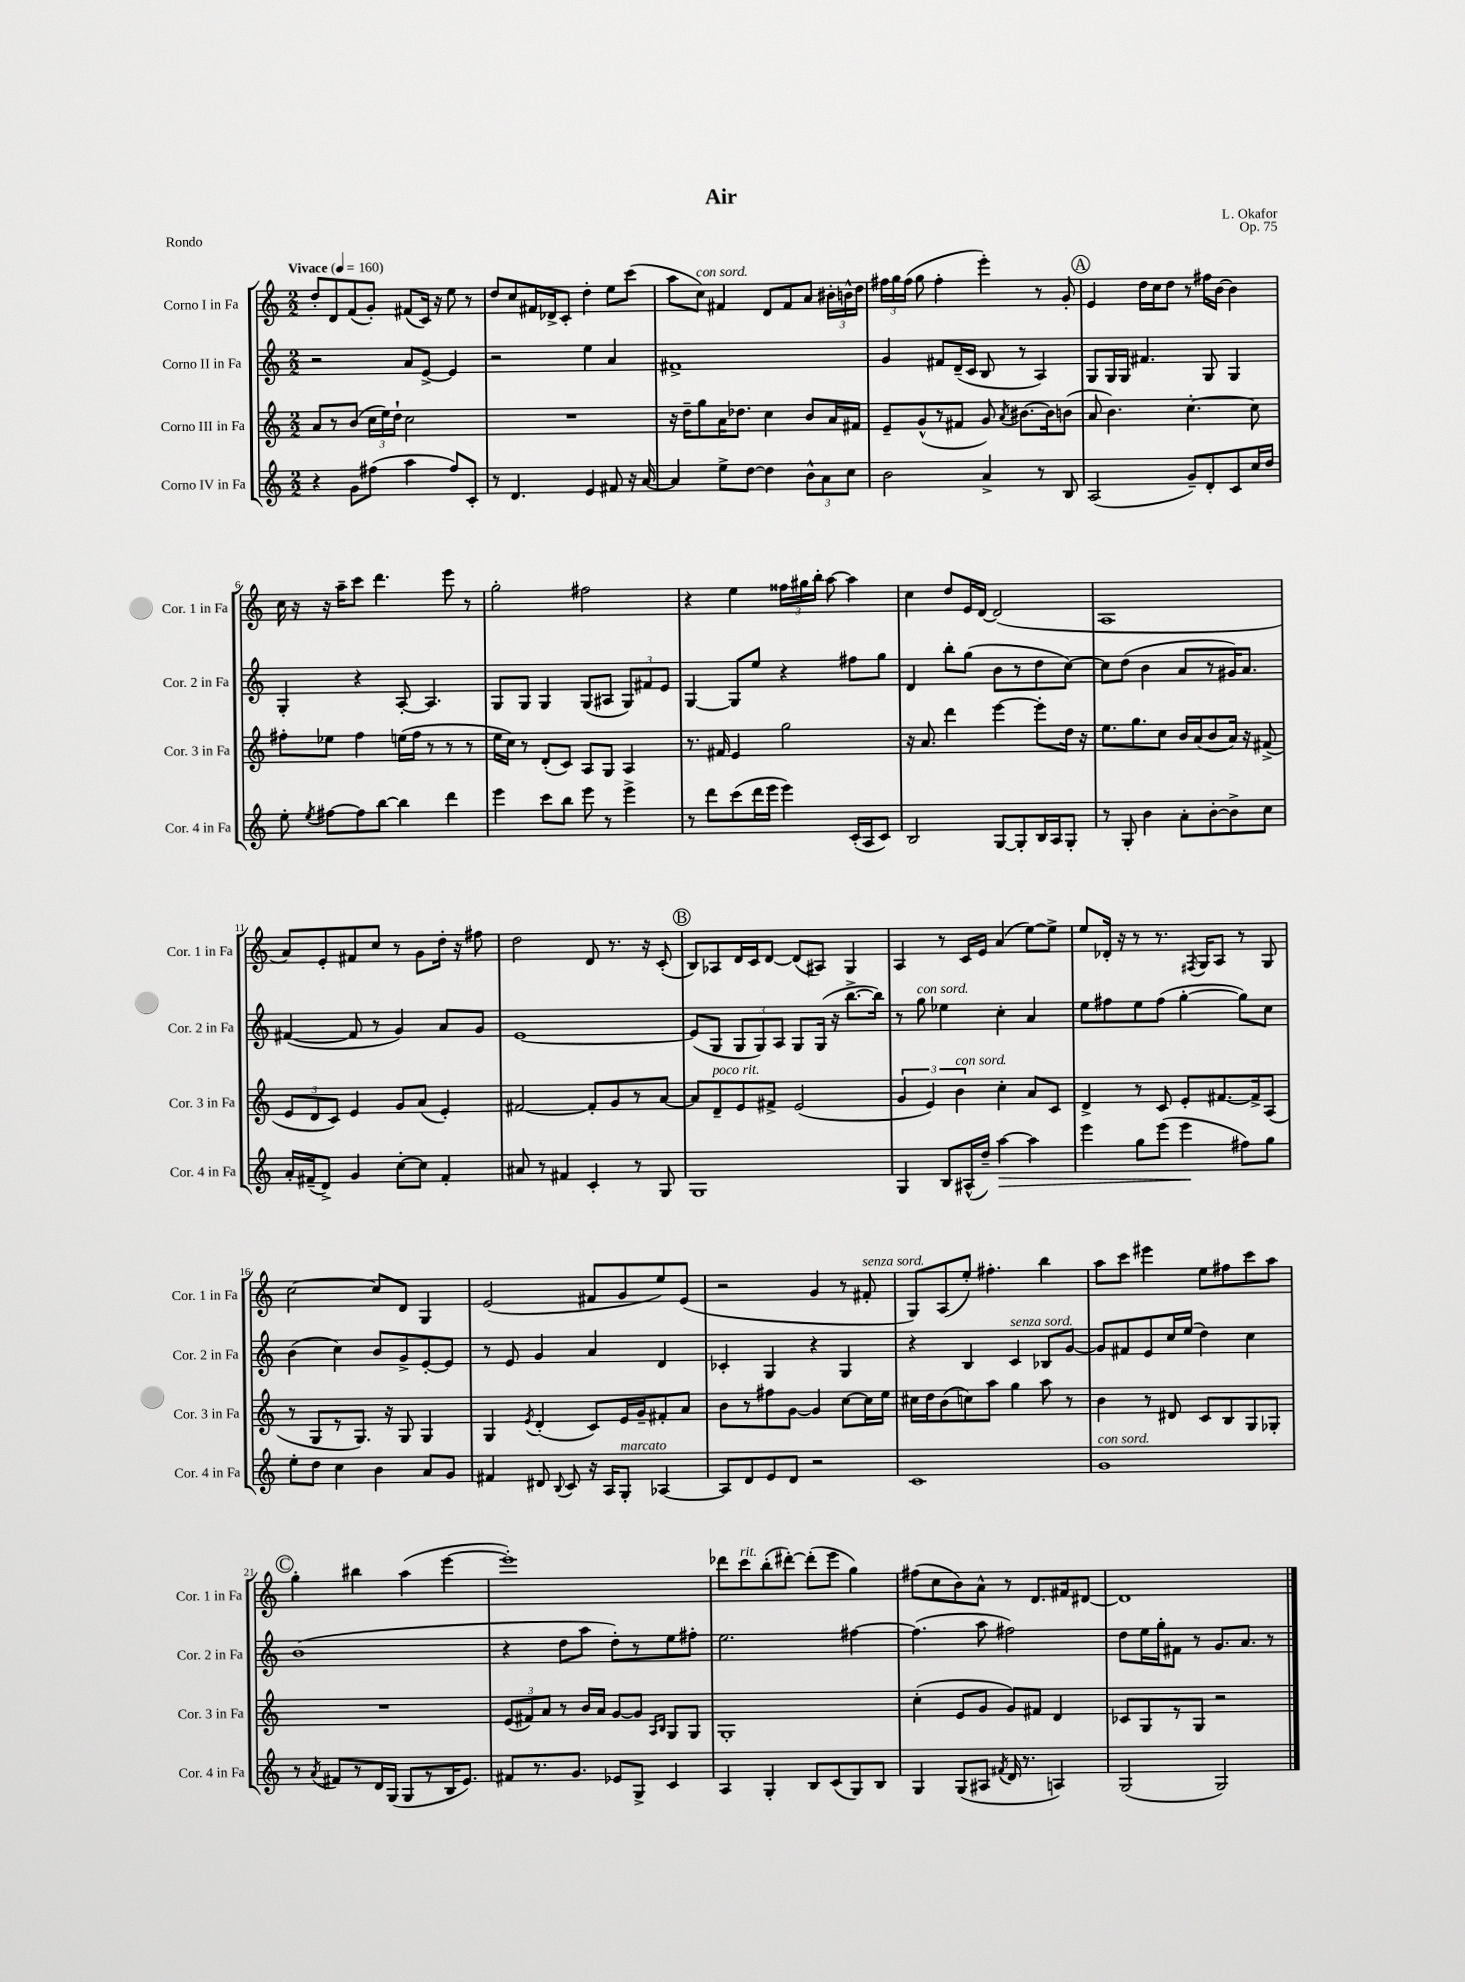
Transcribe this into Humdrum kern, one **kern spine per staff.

**kern	**kern	**kern	**kern
*staff4	*staff3	*staff2	*staff1
*clefG2	*clefG2	*clefG2	*clefG2
*k[]	*k[]	*k[]	*k[]
*M2/2	*M2/2	*M2/2	*M2/2
*MM160	*MM160	*MM160	*MM160
4r	8a	2r	8dd'
.	8r	.	8d
8g	(8b	.	(8f
(8ff#	24cc	.	8g')
.	24ee)	.	.
.	24dd`	.	.
4aa	2cc	8a	(8f#
.	.	[8e^	16c)
.	.	.	16r
8ff#)	.	4e]	8ee
8c'	.	.	8r
=	=	=	=
8r	1r	2r	8dd
4.d	.	.	8cc
.	.	.	16f#
.	.	.	16d-^
.	.	.	8c'
4e	.	4ee	4dd'
8f#	.	4a	8ee
16r	.	.	(8ccc
[16a	.	.	.
=	=	=	=
4a]	16r	1f#^	8aa
.	16dd~	.	.
.	8gg	.	8cc)
8ee^	16a	.	4f#
.	8.dd-	.	.
[8dd	.	.	.
4dd]	4cc	.	8d
.	.	.	8f#
12b^^	8b	.	8a
12a	.	.	.
.	16a	.	24b#'
12cc	.	.	24b^^
.	16f#	.	.
.	.	.	24dd
=	=	=	=
2b	8e~	4g	24ff#
.	.	.	24gg
.	.	.	(24ff#
.	(8g^^	.	8gg
.	8r	8f#	4ff#'
.	8f#	(16d~	.
.	.	16c	.
4a^	8g)	8B	4eee')
.	8qa	.	.
.	[8.b#	8r	.
8r	.	4A)	8r
.	16b#]	.	.
8B	(8b	.	8g'
=	=	=	=
(2A	8a	8G	4e
.	4.b)	16G	.
.	.	16G	.
.	.	4.f#	16dd
.	.	.	16cc
.	.	.	8dd
8g~)	[4.cc'	.	8r
8d'	.	8G	16ff#
.	.	.	[16b
8c	.	4G	4b]
16cc	8cc]	.	.
16dd	.	.	.
=	=	=	=
8ee'	8ff#'	4G'	16cc
.	.	.	16r
8qee	.	.	.
[8ff#	8ee-	.	16r
.	.	.	16aa~
8ff#]	4ff#	4r	8ccc
[8bb	.	.	4.ddd
4bb]	(16ee	[8A'	.
.	16ff#	.	.
.	8r	4.A]	.
4ddd	8r	.	8eee
.	8r	.	8r
=	=	=	=
4eee	16ee	8G	2gg'
.	16cc)	.	.
.	8r	8G	.
8ccc	(8d'	4G	.
8bb	8c)	.	.
8eee	8A	(8G	2ff#
8r	8G	8A#	.
4eee^	4A	12G)	.
.	.	12f#	.
.	.	12e	.
=	=	=	=
8r	8.r	[4G	4r
8ddd	.	.	.
.	16f#	.	.
(8ccc	4e	8G]	4ee
16ddd	.	8ee	.
16eee	.	.	.
4eee)	2gg	4r	24ff##
.	.	.	24gg#
.	.	.	24bb'
.	.	.	[8aa
(16c'	.	8ff#	4aa]
16A	.	.	.
8c)	.	8gg	.
=	=	=	=
2B	16r	4d	4cc
.	8.a	.	.
.	4ddd	8bb'	8dd
.	.	(8gg	16e
.	.	.	[16d
[8G	[4eee	8b	(2d]
8G']	.	8r	.
16B	8eee']	8dd	.
16A	.	.	.
8G'	16dd	[8cc)	.
.	16r	.	.
=	=	=	=
8r	8.ee	8cc]	1A
8G'	.	(8dd	.
.	8.gg	.	.
4b	.	4b	.
.	8cc	.	.
8a'	16b	8a	.
.	(16a	.	.
[8b'	8b	8r	.
8b^]	16a)	16g#)	.
.	16r	8.a	.
8cc	(8f#^	.	.
=	=	=	=
16a'	12e	([4f#	8a)
(16f#~	.	.	.
.	12d	.	.
8d^)	.	.	8e'
.	12c)	.	.
4g	4e	8f#]	8f#
.	.	8r	8cc
[8cc'	8g	4g)	8r
8cc]	(8a	.	8g
4f#'	4e')	8a	16dd'
.	.	.	16r
.	.	8g	8ff#
=	=	=	=
8a#	[2f#	[1e	2dd
8r	.	.	.
4f#	.	.	.
4c'	8f#']	.	8d
.	8g	.	8.r
8r	8r	.	.
.	.	.	16r
8G	[8a	.	(8c'
=	=	=	=
1G	8a]	(8e]	8B)
.	8d~	8G	8A-
.	8e	12G	16d
.	.	.	16c
.	.	12G)	.
.	8f#^	.	[8d
.	.	12A	.
.	(2e	8G	(8d]
.	.	(16G	8A#)
.	.	16r	.
.	.	[8.bb^	4G
.	.	16bb])	.
=	=	=	=
4G	6g	8r	4A
.	.	8gg	.
.	6e)	.	.
8B	.	4ee-	8r
.	6b	.	.
(16A#^^	.	.	16c
16dd~)	.	.	16e
[4aa	4cc'	4cc'	(4a
4aa]	8a	4a	[8ee)
.	8c	.	8ee^]
=	=	=	=
4eee	4d^	8ee	8ee
.	.	8ff#	16d-'
.	.	.	16r
8gg	8r	8ee	8r
(8eee	8c	(8ff#	8.r
4eee	8e'	[4gg'	.
.	.	.	8qF#
.	.	.	16G
.	[8.f#	.	8A
8ff#)	.	8gg])	8r
.	16f#^]	.	.
8gg	(8A	8cc	8G
=	=	=	=
8ee'	8r	(4b	[2cc
8dd	8G	.	.
4cc	8r	4cc)	.
.	8.G)	.	.
4b	.	8b	8cc]
.	16r	.	.
.	8G	8g^	8d
8a	4G	[8e'	4G
8g	.	8e]	.
=	=	=	=
4f#	4G	8r	(2e
.	.	8e	.
.	8qe	.	.
8d#	(4d'	4g	.
8qqB	.	.	.
8c	.	.	.
16r	8c)	4a	8f#
16A	.	.	.
8G'	16e	.	8g
.	16g~	.	.
[4A-	8f#'	4d	8ee)
.	8a	.	(8e
=	=	=	=
8A-]	8b	4c-'	2r
8d	8r	.	.
8e	8ff#	4G	.
8d	[8g	.	.
2r	4g]	4r	4g
.	[8cc	4G	8r
.	16cc]	.	8f#'
.	16ee	.	.
=	=	=	=
1c	16cc#	4r	8G)
.	16dd	.	.
.	(8b	.	(8A
.	8cc)	4B	8ee')
.	8aa	.	4.ff#'
.	4gg	4c	.
.	8aa	8B-	4bb
.	8r	[8g	.
=	=	=	=
1g	4b	8g]	8aa
.	.	8f#	8ccc
.	8r	8e	4eee#
.	8d#	16cc	.
.	.	(16ee	.
.	8c	4dd)	8ee
.	8B	.	8ff#
.	8G	4cc	8ccc
.	8G-'	.	8aa
=	=	=	=
8r	1r	(1b	4gg'
8qa	.	.	.
8f#	.	.	.
8r	.	.	4bb#
16d	.	.	.
(16G	.	.	.
8G	.	.	(4aa
8r	.	.	.
16B	.	.	[4eee
8.e)	.	.	.
=	=	=	=
8f#	(12e	4r	1eee'])
.	12f#)	.	.
8.r	.	.	.
.	12a	.	.
.	8r	8dd	.
8.g	.	.	.
.	16b	8aa	.
.	16a	.	.
8e-	[8g	8dd')	.
8G^	8g]	8r	.
.	16qqA	.	.
.	16qqB	.	.
4c	8G	8ee	.
.	8G	8ff#'	.
=	=	=	=
4A	1G'	2.ee	8ddd-
.	.	.	8ccc
4G'	.	.	(8bb'
.	.	.	[8ddd#')
8B	.	.	(8ddd#']
(8c	.	.	8eee
8G)	.	[4ff#	4gg)
8B	.	.	.
=	=	=	=
4G	(4cc'	(4.ff#]	(8ff#
.	.	.	8cc
(8G	8e	.	8b)
8A#	8g	8aa	8a^^
8qf#	.	.	.
16d	8g)	2ff#)	8r
8.r	.	.	.
.	8f#	.	8.d
4A)	4d	.	.
.	.	.	16f#
.	.	.	[8d#
=	=	=	=
(2G	8c-	8dd	1d#]
.	8G	16ee	.
.	.	16gg'	.
.	8r	8f#	.
.	8G	8r	.
2G)	2r	8.g	.
.	.	8.a	.
.	.	8r	.
==	==	==	==
*-	*-	*-	*-
